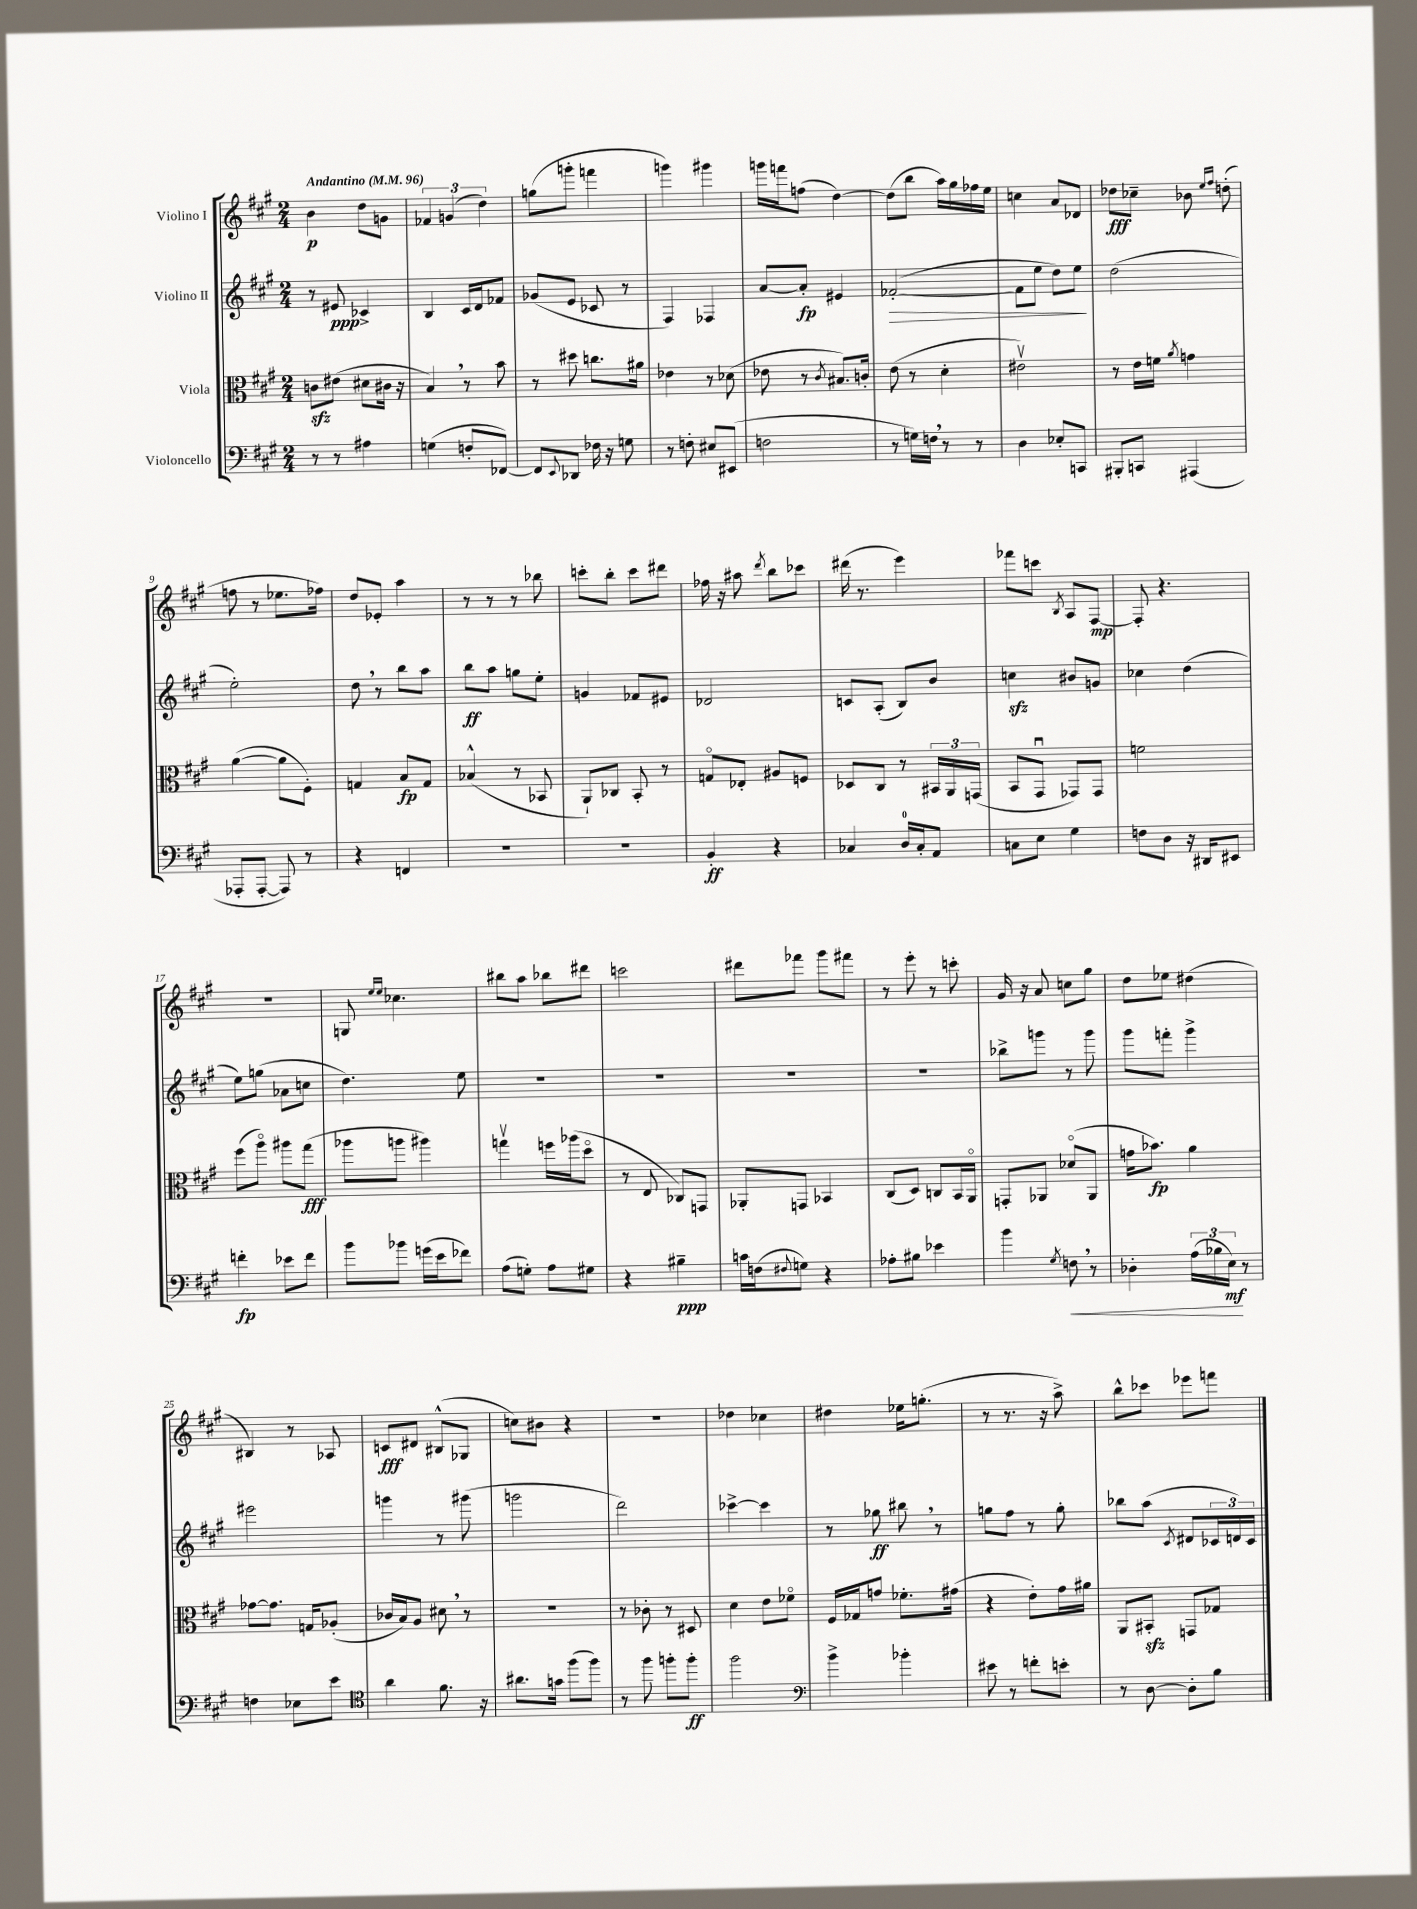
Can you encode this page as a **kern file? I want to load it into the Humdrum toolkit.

**kern	**kern	**kern	**kern
*staff4	*staff3	*staff2	*staff1
*clefF4	*clefC3	*clefG2	*clefG2
*k[f#c#g#]	*k[f#c#g#]	*k[f#c#g#]	*k[f#c#g#]
*M2/4	*M2/4	*M2/4	*M2/4
*MM96	*MM96	*MM96	*MM96
8r	8c	8r	4b
8r	(8e#	8e#	.
4A#	8d#	4c-^	8dd
.	16c#	.	8g
.	16r	.	.
=	=	=	=
(4G	4B)	4B	6f-
.	.	.	(6g
8F'	8r	16c#	.
.	.	16d	.
.	.	.	6dd)
[8FF-)	8b	8f-	.
=	=	=	=
8FF-]	8r	(8g-	(8gg
8qqEE	.	.	.
8DD-	8dd#	8e	8ggg'
16F-	8.cc	8c-	4fff
16r	.	.	.
8G	.	8r	.
.	16a#	.	.
=	=	=	=
8r	4e-	4F#)	4ggg)
8F'	.	.	.
8E#	8r	4F-	4ggg#
(8EE#	(8d-	.	.
=	=	=	=
2F	8e-	[8a	16ggg
.	.	.	16fff
.	8r	8a']	(8ff
.	8qc#	.	.
.	8.B#)	4e#	[4dd)
.	16c'	.	.
=	=	=	=
8r	(8e	([2f-'	(8dd]
16G)	8r	.	8bb
16F	.	.	.
8r	4d'	.	16aa)
.	.	.	16gg#
8r	.	.	16ff-
.	.	.	16ee
=	=	=	=
4D	2e#v)	8f-]	4cc
.	.	8ee	.
8E-'	.	8dd)	8a
8CC	.	8ee	8d-
=	=	=	=
8BBB#'	8r	(2dd	8dd-
8CC	16e	.	8cc-~
.	16f	.	.
.	8qa	.	.
(4AAA#	4g	.	8b-
.	.	.	16qqee
.	.	.	16qqff#
.	.	.	(8dd'
=	=	=	=
8AAA-'	([4a	2ee')	8ff
[8AAA-'	.	.	8r
8AAA-])	8a]	.	8.ee-
8r	8F#')	.	.
.	.	.	16ff-)
=	=	=	=
4r	4G	8dd	8dd
.	.	8r	8e-'
4FF	8B	8bb	4aa
.	8G	8aa	.
=	=	=	=
2r	(4B-^^	8bb	8r
.	.	8aa	8r
.	8r	8gg	8r
.	8BB-	8ee'	8bb-
=	=	=	=
2r	8AA`)	4g	8ccc'
.	8C-	.	8bb'
.	8BB'	8f-	8ccc
.	8r	8e#	8ddd#
=	=	=	=
4BB'	8Go	2d-	16ff-
.	.	.	16r
.	8E-'	.	8aa#
.	.	.	8qddd
4r	8A#	.	8bb
.	8F	.	8ccc-
=	=	=	=
4C-	8D-	8c	(16ddd#
.	.	.	8.r
.	8C#	(8A'	.
16D	8r	8B)	4eee)
16C-'	.	.	.
8AA	24BB#	8b	.
.	24AA	.	.
.	(24GG	.	.
=	=	=	=
8C	8BB	4cc	8fff-
8E	8GG#u	.	8ccc
.	.	.	8qB
4G#	8GG-)	8b#	8A
.	8GG-	8g	[8F#
=	=	=	=
8F	2f	4cc-	8F#']
8D	.	.	4.r
16r	.	(4dd	.
16DD#	.	.	.
8EE#	.	.	.
=	=	=	=
4f'	(8ff#	8ee)	2r
.	8aao)	(8gg	.
8e-	8aa#	8a-	.
8f	(8gg#	8cc	.
=	=	=	=
8b	8aa-	4.dd)	8G
.	.	.	16qqee
.	.	.	16qqee
8b-	8aa	.	4.cc-
(16g	4aa#)	.	.
16e	.	.	.
8f-)	.	8ee	.
=	=	=	=
(8A	4ggv	2r	8bb#
8G')	.	.	8aa
8A	16ff	.	8bb-
.	(16aa-	.	.
8G#	8ddo	.	8ddd#
=	=	=	=
4r	8r	2r	2ccc
.	8E	.	.
4B#~	8C-)	.	.
.	8GG	.	.
=	=	=	=
16c	8AA-'	2r	8ddd#
(16F	.	.	.
8qqF#	.	.	.
8G)	8GG	.	8fff-
4r	4BB-	.	8ggg#
.	.	.	8fff#
=	=	=	=
8A-'	(8C#	2r	8r
8B#	8D)	.	8eee'
4e-	8C	.	8r
.	16BB	.	8ccc'
.	16AAo	.	.
=	=	=	=
4b	8GG'	8bb-^	16g#
.	.	.	16r
.	8AA-	8ggg	8a
8qG#	.	.	.
8F	(8d-o	8r	8cc
8r	8AA-	8ggg	8gg#
=	=	=	=
4D-'	16g	8ggg#	8dd
.	8.b-)	.	.
.	.	8fff'	8ee-
(24A	4a	4ggg#^	(4dd#
24B-	.	.	.
24E)	.	.	.
8r	.	.	.
=	=	=	=
4F	[8g-	2eee#	4B#)
.	8.g-]	.	.
8E-	.	.	8r
.	16G	.	.
8e	(8A-'	.	8A-
=	=	=	=
*clefC4	*	*	*
4a	16c-	4ggg	8c
.	16B)	.	.
.	8A	.	8d#
8.f#	8d#	8r	(8B#^^
.	8r	(8ggg#	8G-
16r	.	.	.
=	=	=	=
8.a#	2r	2ggg	8cc)
.	.	.	8b#
16g	.	.	.
(8ff#	.	.	4r
8ff#)	.	.	.
=	=	=	=
8r	8r	2ddd)	2r
8ff#	8c-'	.	.
8ff'	8r	.	.
8ff'	8D#	.	.
=	=	=	=
2ff#	4d	[4ccc-^	4dd-
.	8e	4ccc-]	4cc-
.	8f-o	.	.
=	=	=	=
*clefF4	*	*	*
4b^	16F#	8r	4dd#
.	16G-	.	.
.	8g	8gg-	.
4b-'	8.f-'	8bb#	16ee-
.	.	.	(8.gg'
.	.	8r	.
.	(16g#	.	.
=	=	=	=
8e#	4r	8gg	8r
8r	.	8ff#	8.r
8f'	8e')	8r	.
.	.	.	16r
8e'	16g#	8gg'	8aa^)
.	16a#	.	.
=	=	=	=
8r	8AA	8bb-	8bb^^
[8D	8BB#'	(8aa	8ccc-
.	.	8qc#	.
8D']	8GG	8d#	8eee-
8B	8G-	24c-	8fff
.	.	24d)	.
.	.	24c-	.
==	==	==	==
*-	*-	*-	*-
